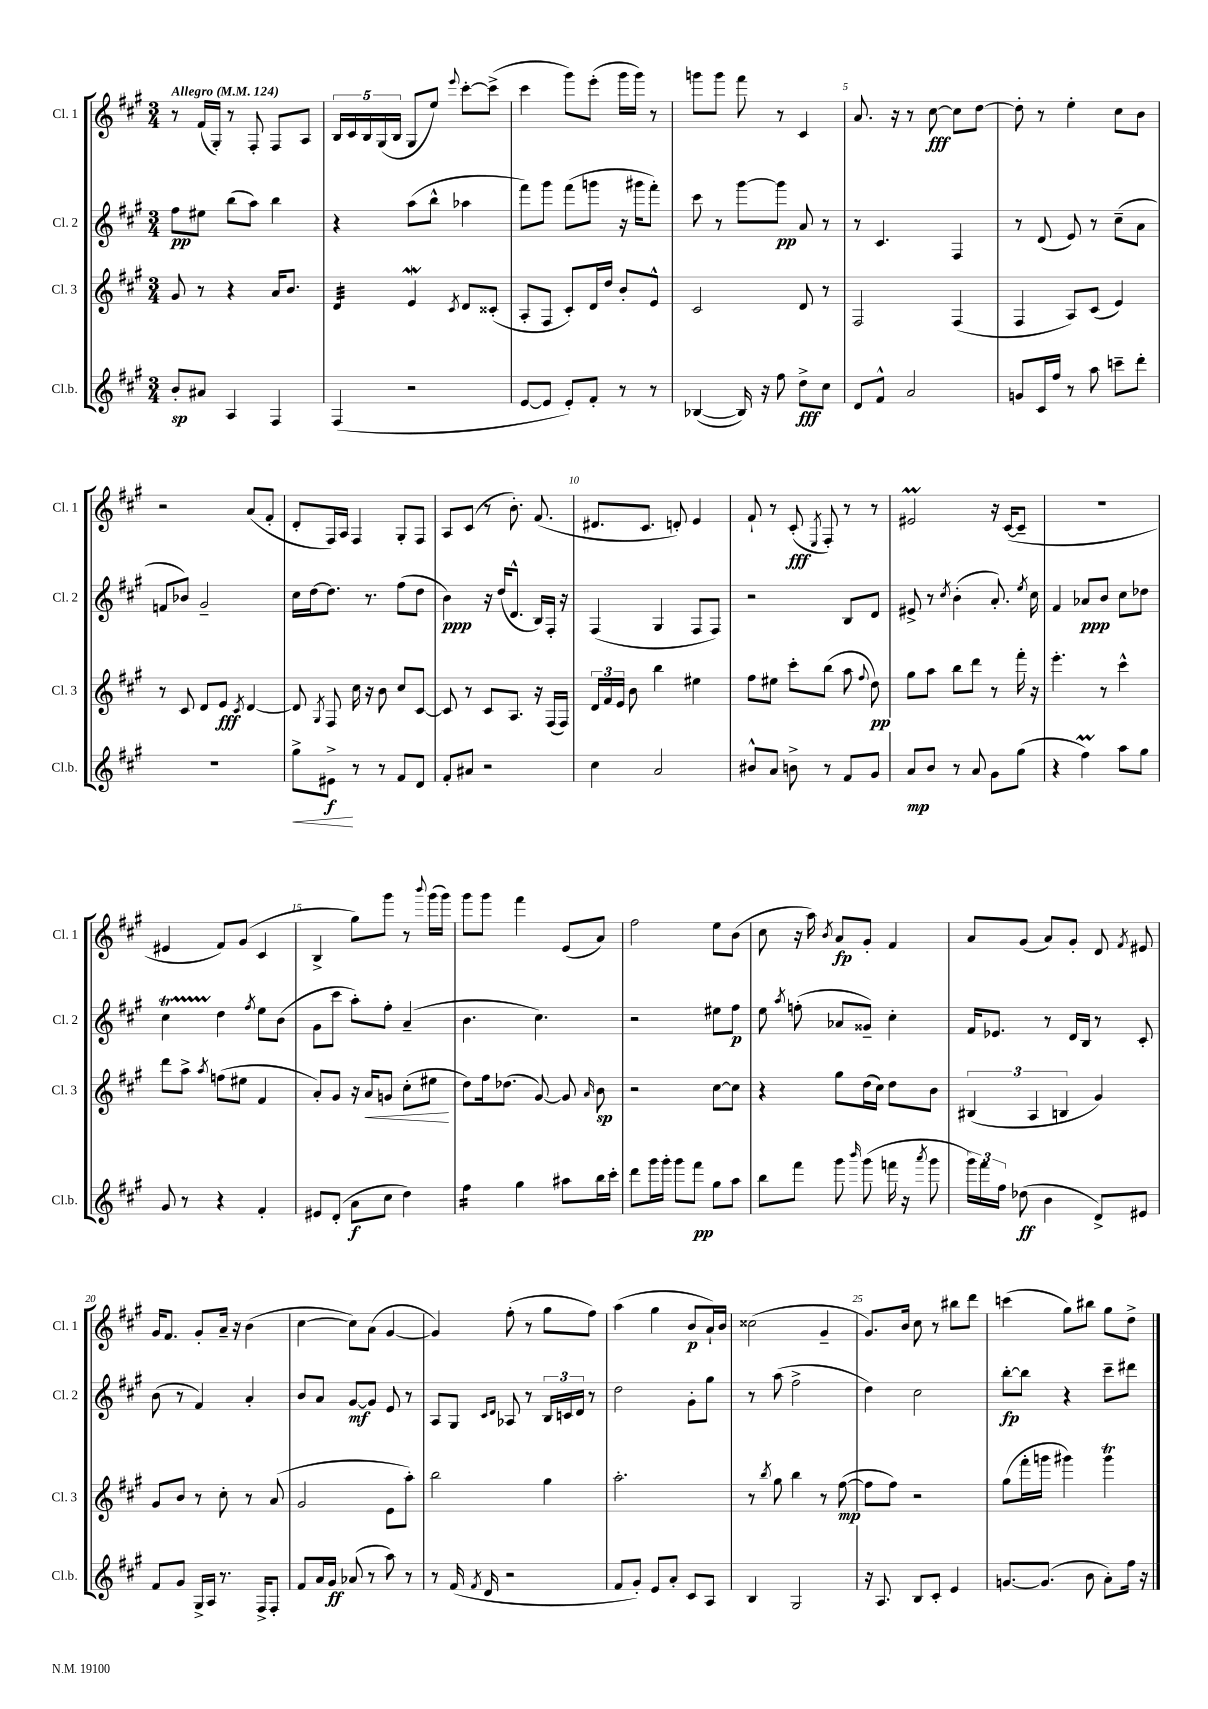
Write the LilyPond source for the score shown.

<<
\new StaffGroup <<
\new Staff = "s0" \with { instrumentName = "Cl. 1" shortInstrumentName = "Cl. 1" } {
    \clef treble \key a \major \numericTimeSignature \time 3/4 \tempo "Allegro" 4 = 124
    \autoBeamOff r8 fis'16[( gis16]-.) r8 fis8-. fis8[ a8] |
    \tuplet 5/4 { b16[ cis'16 b16 gis16( b16] } gis8[ e''8]) \appoggiatura { e'''8 } cis'''8[~-. cis'''8]->( |
    cis'''4 gis'''8[) e'''8]-.( gis'''16[ gis'''16]) r8 |
    g'''8[ g'''8] fis'''8 r8 cis'4 |
    a'8. r16 r8 cis''8~\fff cis''8[ d''8]~ |
    d''8-. r8 e''4-. cis''8[ b'8] |
    r2 a'8[( fis'8]-. |
    d'8[-. fis16) a16] fis4 gis8[-. fis8] |
    a8[ cis'8]( r8 b'8.-.) fis'8.( |
    dis'8.[ cis'8.] d'8-.) e'4 |
    fis'8-! r8 cis'8-.\fff( \acciaccatura { e8 } fis8-.) r8 r8 |
    eis'2\prall r16 cis'16[~( cis'8]-- |
    R2. |
    eis'4 fis'8[) gis'8]( cis'4 |
    b4-> gis''8[) gis'''8] r8 \appoggiatura { b'''8 } gis'''16[( gis'''16]) |
    gis'''8[ gis'''8] fis'''4 e'8[( a'8]) |
    fis''2 e''8[ b'8]( |
    cis''8 r16 a''16) \acciaccatura { b'8 } a'8[\fp gis'8]-. fis'4 |
    a'8[ gis'8]( a'8[) gis'8]-. d'8 \acciaccatura { fis'8 } eis'8 |
    gis'16[ fis'8.] gis'8[-. a'16]-- r16 b'4( |
    cis''4~ cis''8[) a'8]( gis'4~ |
    gis'4) fis''8-.( r8 gis''8[ fis''8]) |
    a''4( gis''4 b'8[\p a'16-!) b'16] |
    cisis''2( gis'4-- |
    gis'8.[) b'16] cis''8 r8 bis''8[ d'''8] |
    c'''4( gis''8[) bis''8] gis''8[ d''8]-> \bar "|." |
}
\new Staff = "s1" \with { instrumentName = "Cl. 2" shortInstrumentName = "Cl. 2" } {
    \clef treble \key a \major \numericTimeSignature \time 3/4
    \autoBeamOff fis''8[\pp eis''8] b''8[( a''8]) b''4 |
    r4 a''8[( b''8]-^ aes''4 |
    fis'''8[) gis'''8] fis'''8[( g'''8] r16 gis'''16[ fis'''8]-.) |
    cis'''8 r8 gis'''8[~ gis'''8]\pp a'8 r8 |
    r8 cis'4. fis4 |
    r8 d'8( e'8) r8 cis''8[--( a'8] |
    f'8[ bes'8]) gis'2-- |
    cis''16[ d''16~ d''8.] r8. fis''8[( d''8] |
    b'4\ppp) r16 d''16[( d'8.]-^ b16[) fis16]-. r16 |
    fis4( gis4 fis8[ fis8]) |
    r2 b8[ d'8] |
    eis'8-> r8 \acciaccatura { cis''8 } b'4-.( a'8.-.) \acciaccatura { e''8 } cis''16 |
    fis'4 aes'8[\ppp b'8] cis''8[ des''8] |
    cis''4\startTrillSpan d''4\stopTrillSpan \acciaccatura { fis''8 } e''8[ b'8]( |
    gis'8[ cis'''8] a''8[-.) fis''8]-. a'4--( |
    b'4. cis''4.) |
    r2 eis''8[ fis''8]\p |
    e''8 \acciaccatura { a''8 } f''8-.( aes'8[ gisis'8]--) cis''4-. |
    fis'16[ ees'8.] r8 d'16[ b16] r8 cis'8-. |
    b'8( r8 fis'4) a'4-. |
    b'8[ a'8] gis'8[~\mf gis'8] e'8 r8 |
    a8[ gis8] \grace { cis'16[ d'16] } aes8 r8 \tuplet 3/2 { b16[ c'16 d'16] } r8 |
    d''2 gis'8[-. gis''8] |
    r8 a''8( fis''2-> |
    d''4) cis''2 |
    b''8[~-.\fp b''8] r4 cis'''8[-- dis'''8] \bar "|." |
}
\new Staff = "s2" \with { instrumentName = "Cl. 3" shortInstrumentName = "Cl. 3" } {
    \clef treble \key a \major \numericTimeSignature \time 3/4
    \autoBeamOff gis'8 r8 r4 a'16[ b'8.] |
    d'4:32 e'4\mordent \acciaccatura { cis'8 } d'8[ cisis'8]-.( |
    a8[-. fis8] cis'8[-.) d'16 d''16] b'8[-. e'8]-^ |
    cis'2 d'8 r8 |
    fis2 fis4( |
    fis4 a8[) cis'8]( e'4) |
    r8 cis'8 d'8[ e'8]\fff \acciaccatura { cis'8 } d'4~ |
    d'8 \acciaccatura { gis8 } fis8 cis''16 r16 b'8 cis''8[ cis'8]~ |
    cis'8 r8 cis'8[ a8.] r16 fis16[( fis16]) |
    \tuplet 3/2 { d'16[ fis'16 e'16] } b'8 b''4 eis''4 |
    fis''8[ eis''8] cis'''8[-. b''8]( a''8 \appoggiatura { fis''8 } d''8\pp) |
    gis''8[ a''8] b''8[ d'''8] r8 fis'''16-. r16 |
    e'''4.-. r8 cis'''4-^ |
    d'''8[ a''8]-> \acciaccatura { a''8 } f''8[( eis''8] fis'4 |
    a'8[-.) gis'8] r16 a'16[\< g'8] cis''8[-.( eis''8]\! |
    d''8[) fis''16 des''8.]( gis'8~) gis'8 \grace { a'16 } b'8\sp |
    r2 cis''8[~ cis''8] |
    r4 gis''8[ d''16( cis''16]) d''8[ b'8] |
    \tuplet 3/2 { bis4( a4 b4 } gis'4) |
    gis'8[ b'8] r8 cis''8-. r8 a'8( |
    gis'2 e'8[ a''8]-.) |
    b''2 gis''4 |
    a''2.-. |
    r8 \acciaccatura { b''8 } gis''8 b''4 r8 fis''8~\mp( |
    fis''8[ fis''8]) r2 |
    gis''8[( fis'''16-. g'''16] gis'''4) gis'''4\trill \bar "|." |
}
\new Staff = "s3" \with { instrumentName = "Cl.b." shortInstrumentName = "Cl.b." } {
    \clef treble \key a \major \numericTimeSignature \time 3/4
    \autoBeamOff b'8[-.\sp ais'8] a4 fis4 |
    fis4( r2 |
    e'8[~ e'8] e'8[-.) fis'8]-. r8 r8 |
    bes4~( bes16) r16 fis''8 d''8[->\fff cis''8] |
    d'8[ fis'8]-^ a'2 |
    g'8[ cis'16 fis''16] r8 a''8 c'''8[-- d'''8]-. |
    R2. |
    gis''8[->\< eis'8]->\f\! r8 r8 fis'8[ d'8] |
    fis'8[-. ais'8] r2 |
    cis''4 a'2 |
    bis'8[-^ a'8] b'8-> r8 fis'8[ gis'8] |
    a'8[\mp b'8] r8 a'8 gis'8[ gis''8]( |
    r4 fis''4\prall) a''8[ gis''8] |
    gis'8 r8 r4 fis'4-. |
    eis'8[ d'8]-.( a'8[\f cis''8] d''4) |
    fis''4:16 gis''4 ais''8[ b''16 cis'''16]-. |
    d'''8[ gis'''16 gis'''16]-. gis'''8[ fis'''8]\pp gis''8[ a''8] |
    b''8[ fis'''8] gis'''8 \grace { b'''16 } gis'''8( f'''16 r16 \acciaccatura { a'''8 } gis'''8 |
    \tuplet 3/2 { gis'''16[) fis'''16 fis''16] } des''8\ff( b'4 d'8[->) eis'8] |
    fis'8[ gis'8] gis16[-> a16] r8. fis16[-> fis8]-. |
    fis'8[ a'16 gis'16]\ff aes'8( r8 a''8) r8 |
    r8 fis'16( \acciaccatura { fis'8 } d'16 r2 |
    fis'8[ gis'8]-.) e'8[ a'8]-. cis'8[ a8] |
    b4 gis2 |
    r16 a8. b8[ cis'8]-. e'4 |
    g'8.[~ g'8.]( b'8 a'8[-.) fis''16] r16 \bar "|." |
}
>>
>>
\layout { \context { \Score \override BarNumber.break-visibility = ##(#f #t #t) barNumberVisibility = #(every-nth-bar-number-visible 5) } }
